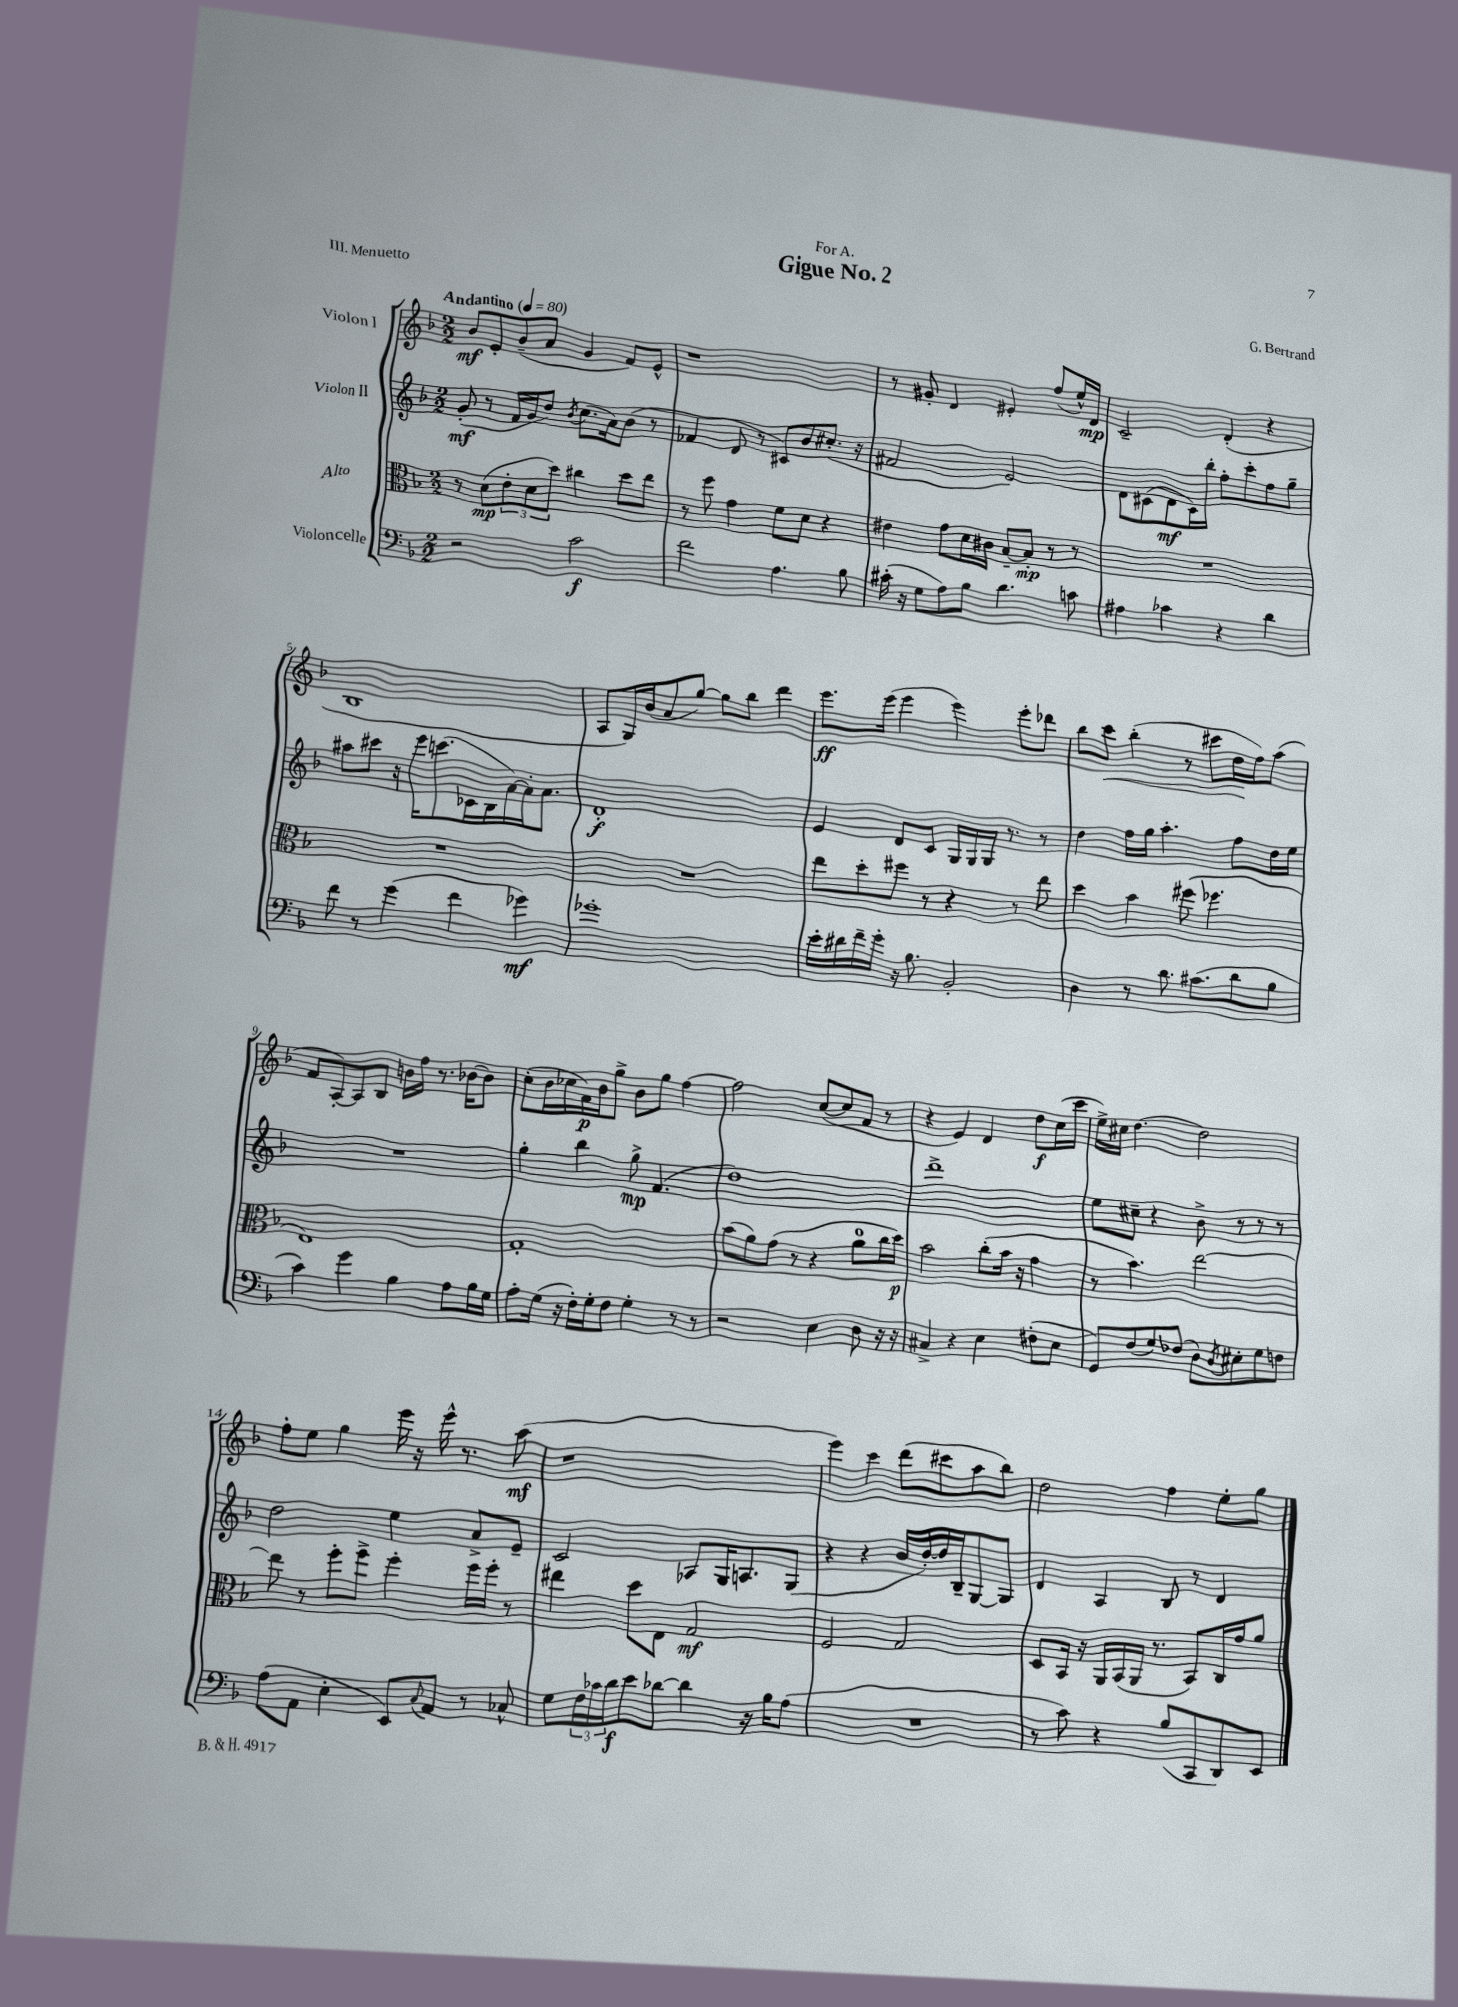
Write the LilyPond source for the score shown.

\header { title = "Gigue No. 2" composer = "G. Bertrand" dedication = "For A." piece = "III. Menuetto" }
<<
\new StaffGroup <<
\new Staff = "s0" \with { instrumentName = "Violon I" } {
    \clef treble \key f \major \numericTimeSignature \time 2/2 \tempo "Andantino" 4 = 80
    bes'8\mf e'8-. bes'8--( a'8 g'4 f'8) e'8-^ |
    r1 |
    r8 gis'8-. d'4 eis'4-. f''8( e''16-^) d'16\mp |
    c'2-- d'4-.( r4 |
    bes1 |
    a8 g16) bes'16( a'8 g''8~) g''8 bes''8 d'''4 |
    e'''8.\ff e'''16( e'''4 e'''4) e'''8-. des'''8 |
    bes''8 c'''8\< bes''4-.( r8 cis'''8 d''16\! f''16) a''8( |
    f'8 a8~-.) a8 bes8 b'16 f''16 r8. bes'16~ bes'8 |
    c''8-.( bes'16 ces''16 f'16\p) bes'16 g''8-> bes'8 g''8 f''4~ |
    f''2 c''8~( c''8 f'8 r8 |
    r4 e'4) d'4 d''8\f c''16( c'''16 |
    e''16->) cis''16 d''4.~ d''2 |
    f''8-. e''8 g''4 e'''16 r16 e'''16-^ r8. a''8\mf( |
    r1 |
    e'''4) c'''4 d'''8( cis'''8 a''8 bes''8) |
    d''2 f''4 e''8-. g''8 \bar "|." |
}
\new Staff = "s1" \with { instrumentName = "Violon II" } {
    \clef treble \key f \major \numericTimeSignature \time 2/2
    g'8-.\mf( r8 f'16 g'16 d''8) \acciaccatura { bes'8 } c''8.( a'16) bes'8( r8 |
    fes'4 d'8 r8 cis'8) bes'8 cis''8.-.( r16 |
    fis'2 e'2) |
    d'8 cis'8( d'8\mf cis'16) bes''16-. f''8-. c'''8-. f''8 g''8-- |
    ais''8 cis'''8 r16 e'''16 c'''8.( ces'16 bes16 a'16~) a'16-. a'8. |
    d'1-.\f |
    e'4 d'8 c'8 g16 g16 g16 r8. r8 |
    d''4 f''16 g''16 a''4.-. f''8 d''16 e''16 |
    R1 |
    g''4-. bes''4 g''8->\mp f'4.( |
    d''1) |
    d'''1-> |
    e''8 cis''8-- r4 bes'8-> r8 r8 r8 |
    d''2 e''4 a'8-> e'8-- |
    c'2 aes8 g16 a8. g8( |
    r4 r4 bes'16 d''16~-.) d''16 bes16-- g8~ g8 |
    d'4 a4 bes8 r8 d'4 \bar "|." |
}
\new Staff = "s2" \with { instrumentName = "Alto" } {
    \clef alto \key f \major \numericTimeSignature \time 2/2
    r8 d'8\mp( \tuplet 3/2 { e'8-. d'8 d''8) } cis''4 d''8 e''8 |
    r8 f''8 g'4 f'8 d'8 r4 |
    eis'4 g'8 d'16 cis'16 bes8~-- bes8-.\mp r8 r8 |
    R1 |
    R1 |
    R1 |
    e''8 d''8-. fis''8 r8 r4 r8 e''8 |
    d''4 bes'4 fis''8( fes''4. |
    e1) |
    g1-. |
    bes'8( a'8) g'8( r8 r4 a'8-0 c''16 d''16\p) |
    bes'2 c''8-.( bes'16 r16 g'4 |
    r8 bes'4.) e''2~ |
    e''8 r8 f''8-. f''8-> f''4-. f''16 f''16-. r8 |
    eis''4 d''8 e8 g2\mf |
    f2 g2 |
    d8 bes,16 r16 a,16 bes,16( a,16 r8. bes,8) c16 g'16 a'8 \bar "|." |
}
\new Staff = "s3" \with { instrumentName = "Violoncelle" } {
    \clef bass \key f \major \numericTimeSignature \time 2/2
    r2 c'2\f |
    f'2 a4. bes8 |
    cis'16-.( r16 g8 a8) bes8 d'4. c'8 |
    ais4 ces'4 r4 d'4 |
    f'8 r8 g'4( f'4 ges'4\mf) |
    ges'1-. |
    e'16-. dis'16 f'16-- g'16-. r16 bes8. bes,2-. |
    d4 r8 d'8. cis'8.( d'8 bes8 |
    c'4) g'4 bes4 a8 bes16 g16 |
    a8-. g16( r16 f16-.) g16-. f8 g4-. r8 r8 |
    r2 e4 d8 r16 r16 |
    cis4-> r4 e4 fis8-.( e8 |
    g,8) f8( g8) fes8( d8) \acciaccatura { d8 } eis8-. g8 f8 |
    a8( a,8 e4-. e,8) \appoggiatura { c8 } a,8 r8 ces8-^ |
    g8 \tuplet 3/2 { f16 ces'16 d'16\f } e'8 des'8~ des'4 r16 bes16 a8( |
    R1 |
    r8 c'8) r4 bes8( c,8 d,8) e,8 \bar "|." |
}
>>
>>
